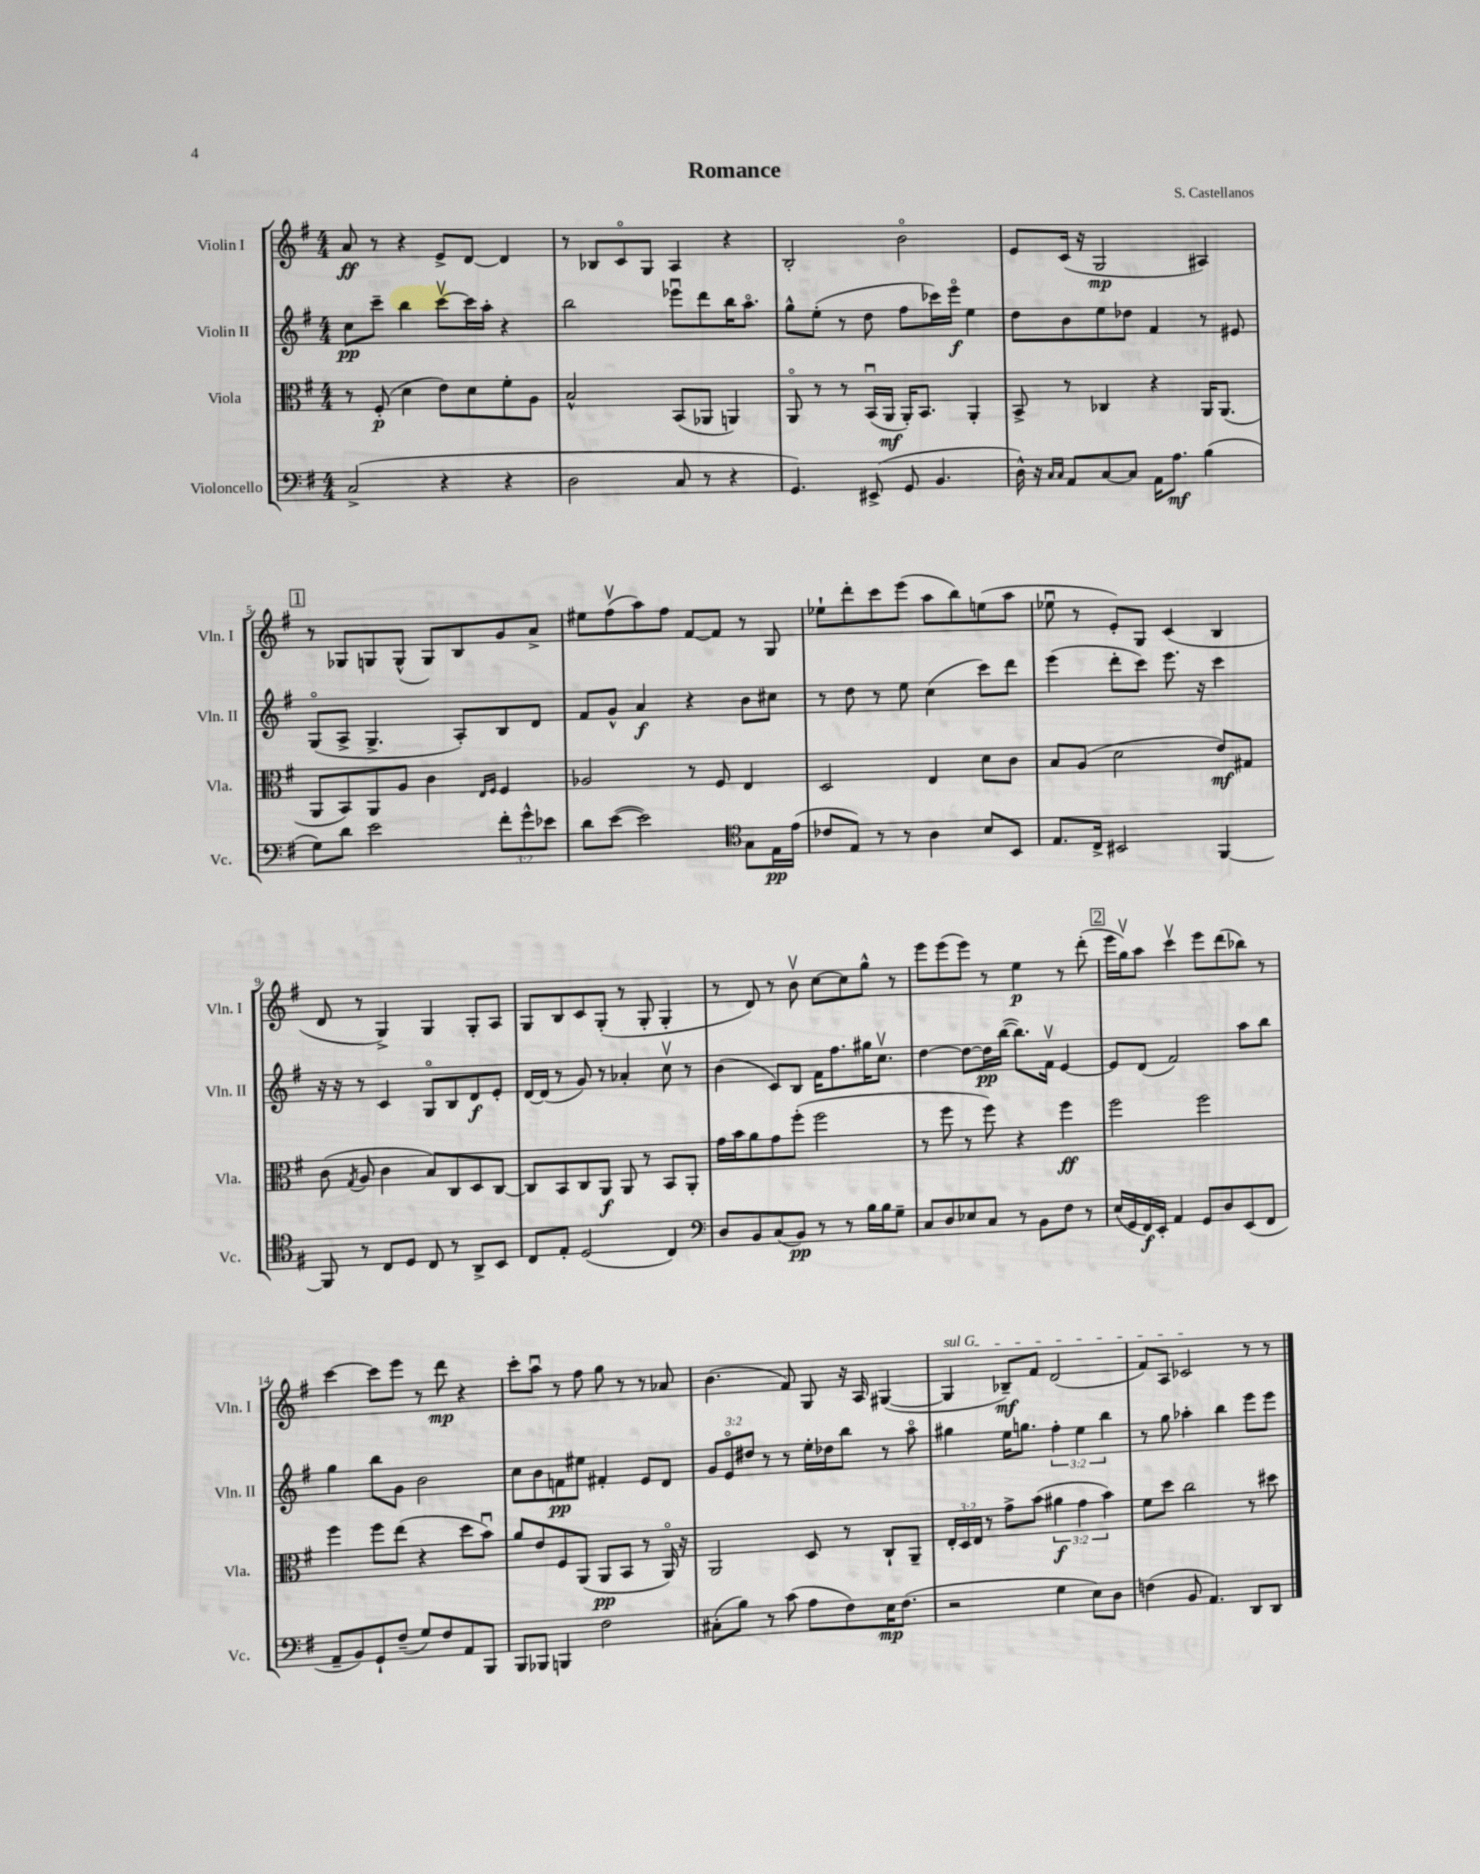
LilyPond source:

\header { title = "Romance" composer = "S. Castellanos" }
<<
\new StaffGroup <<
\new Staff = "s0" \with { instrumentName = "Violin I" shortInstrumentName = "Vln. I" } {
    \clef treble \key g \major \numericTimeSignature \time 4/4
    \autoBeamOff a'8\ff r8 r4 e'8[-> d'8]~ d'4 |
    r8 bes8[ c'8\flageolet g8] a4 r4 |
    b2-. b'2\flageolet |
    e'8[ c'16]( r16 g2\mp ais4) |
    \mark \markup { \box "1" } r8 ges8[ g8 g8]-^( g8[) b8 g'8 a'8]-> |
    eis''8[ fis''8\upbow( a''8) fis''8] fis'8[~ fis'8] r8 g8 |
    ees''8[-! d'''8-. c'''8 e'''8]( a''8[ b''8) e''8( a''8] |
    ees''8\downbow r8 e'8[-.) g8] c'4( b4 |
    d'8 r8 g4->) g4 g8[-. a8] |
    g8[ b8 c'8 g8]-.( r8 g8-. g4-. |
    r8 d'8) r8 b'8\upbow c''8[~ c''8 g''8]-^ r8 |
    e'''8[ e'''8( e'''8]) r8 e''4\p r8 d'''8-.( |
    \mark \markup { \box "2" } e'''16[ g''16\upbow) a''8] c'''4\upbow e'''8[ d'''8( bes''8]) r8 |
    c'''4~ c'''8[ e'''8] r8 d'''8\mp r4 |
    c'''8[-. a''8]\downbow r8 fis''8 g''8 r8 r8 aes'8 |
    b'4.( fis'8) g8 r16 a16 gis4~( |
    \once \override TextSpanner.bound-details.left.text = \markup { \italic "sul G" } gis4\startTextSpan bes8[--\mf) fis'8] d'2( |
    fis'8[) a8] ces'2\stopTextSpan r8 r8 \bar "|." |
}
\new Staff = "s1" \with { instrumentName = "Violin II" shortInstrumentName = "Vln. II" } {
    \clef treble \key g \major \numericTimeSignature \time 4/4 \override Staff.TupletNumber.text = #tuplet-number::calc-fraction-text
    \autoBeamOff c''8[\pp c'''8]-- b''4 c'''8[~\upbow c'''16 a''16]-. r4 |
    b''2 ees'''8[\downbow d'''8 b''16 a''8.]\flageolet |
    g''8[-^ e''8]-.( r8 d''8 fis''8[ ces'''16) e'''16]\flageolet\f e''4 |
    d''8[ b'8 e''8 des''8] fis'4 r8 eis'8 |
    \mark \markup { \box "1" } g8[\flageolet( a8]-> g4.-> a8[-.) b8 d'8] |
    fis'8[ g'8]-^ a'4\f r4 b'8[ cis''8] |
    r8 d''8 r8 e''8 c''4( c'''8[) d'''8] |
    e'''4( d'''8[-. c'''8]) e'''8. r16 c'''4 |
    r16 r16 r8 c'4 g8[\flageolet b8 d'8\f e'8]-. |
    d'16[~ d'16]( r8 g'8) r8 aes'4-. c''8\upbow r8 |
    b'4( c'8[) b8] fis'16[ fis''8. gis''16 c''8.]\upbow |
    d''4~ d''8[~ d''16\pp b''16]~( b''8.[) fis'16]\upbow e'4~ |
    \mark \markup { \box "2" } e'8[ d'8]( fis'2) a''8[ b''8] |
    g''4 b''8[ g'8] b'2 |
    c''8[ b'8 f'8\pp eis''8] fis'4-. e'8[ d'8] |
    \tuplet 3/2 { g'8[ e'8\flageolet dis''8] } r8 r8 e''16[-. des''16 b''8] r8 a''8\flageolet |
    gis''4 e''16[ g''8.] \tuplet 3/2 { fis''4-. e''4 b''4 } |
    r8 g''8 aes''4-. b''4 e'''8[ e'''8] \bar "|." |
}
\new Staff = "s2" \with { instrumentName = "Viola" shortInstrumentName = "Vla." } {
    \clef alto \key g \major \numericTimeSignature \time 4/4 \override Staff.TupletNumber.text = #tuplet-number::calc-fraction-text
    \autoBeamOff r8 fis8-.\p( d'4 e'8[) d'8 fis'8-. a8] |
    b2-^ b,8[( aes,8] a,4) |
    a,8\flageolet r8 r8 b,16[\downbow( a,16]\mf a,16[-.) b,8.] a,4-. |
    b,8-> r8 ces4 r4 a,16[ a,8.]( |
    \mark \markup { \box "1" } a,8[ b,8) a,8 a8] c'4 \grace { e16[ fis16] } fis4 |
    aes2 r8 fis8 e4 |
    d2 e4 d'8[ c'8] |
    b8[ a8]( d'2 e'8[\mf) gis8] |
    c'8( \acciaccatura { g8 } a8 c'4 b8[) c8 d8 c8]~ |
    c8[ b,8 c8 a,8]\f a,8 r8 b,8[ a,8]-. |
    g'16[ b'16 a'8 g'8 fis''8]-.( fis''2 |
    r8 fis''8 r8 fis''8) r4 fis''4\ff |
    \mark \markup { \box "2" } fis''2 fis''2 |
    fis''4 fis''8[ e''8]( r4 d''8[ b'8]\downbow) |
    a'8[ e'8 fis8 a,8]( a,8[\pp b,8] r8 a,16\flageolet) r16 |
    a,2 d8 r8 c8[-! a,8]-- |
    \tuplet 3/2 { e16[-. d16 e16] } r8 g'8[-> b'8]( \tuplet 3/2 { ais'4\f g'4 b'4) } |
    fis'8[ d''8] c''2 r8 dis''8 \bar "|." |
}
\new Staff = "s3" \with { instrumentName = "Violoncello" shortInstrumentName = "Vc." } {
    \clef bass \key g \major \numericTimeSignature \time 4/4 \override Staff.TupletNumber.text = #tuplet-number::calc-fraction-text
    \autoBeamOff c2->( r4 r4 |
    d2 c8 r8 r4 |
    g,4.) eis,8->( g,8 b,4. |
    d16-^) r16 \grace { c16[ c16] } a,8[ c8~ c8] a,16[ a8.]\mf b4( |
    \mark \markup { \box "1" } g8[) d'8] e'2 \tuplet 3/2 { fis'8[-. g'8-^ ees'8] } |
    d'8[ e'8]~( e'2) \clef tenor g8[ e16\pp e'16]( |
    ces'8[ e8]) r8 r8 a4 b8[ b,8] |
    e8.[ c16]-> bis,2 fis,4~ |
    fis,8 r8 c8[ d8] c8 r8 a,8[-> b,8] |
    c8[ e8]-. d2( c4) |
    \clef bass d8[ b,8 c8( b,8]\pp) r8 r8 b16[ b16 g8]-- |
    c8[ d8 ees8 c8] r8 b,8[ fis8] r8 |
    \mark \markup { \box "2" } e16[( g,16 fis,16\f) e,16]-. a,4 g,8[ d8 e,8( fis,8] |
    a,8[-- b,8) g,8-! fis8]--( g8[) fis8 a,8 b,,8] |
    b,,8[ bes,,8] b,,4 fis2 |
    cis8[-.( b8]) r8 c'8( a8[ fis8) e16\mp fis8.]( |
    r2 g4 e8[) d8] |
    f4( b,8 a,4.) d,8[ d,8] \bar "|." |
}
>>
>>
